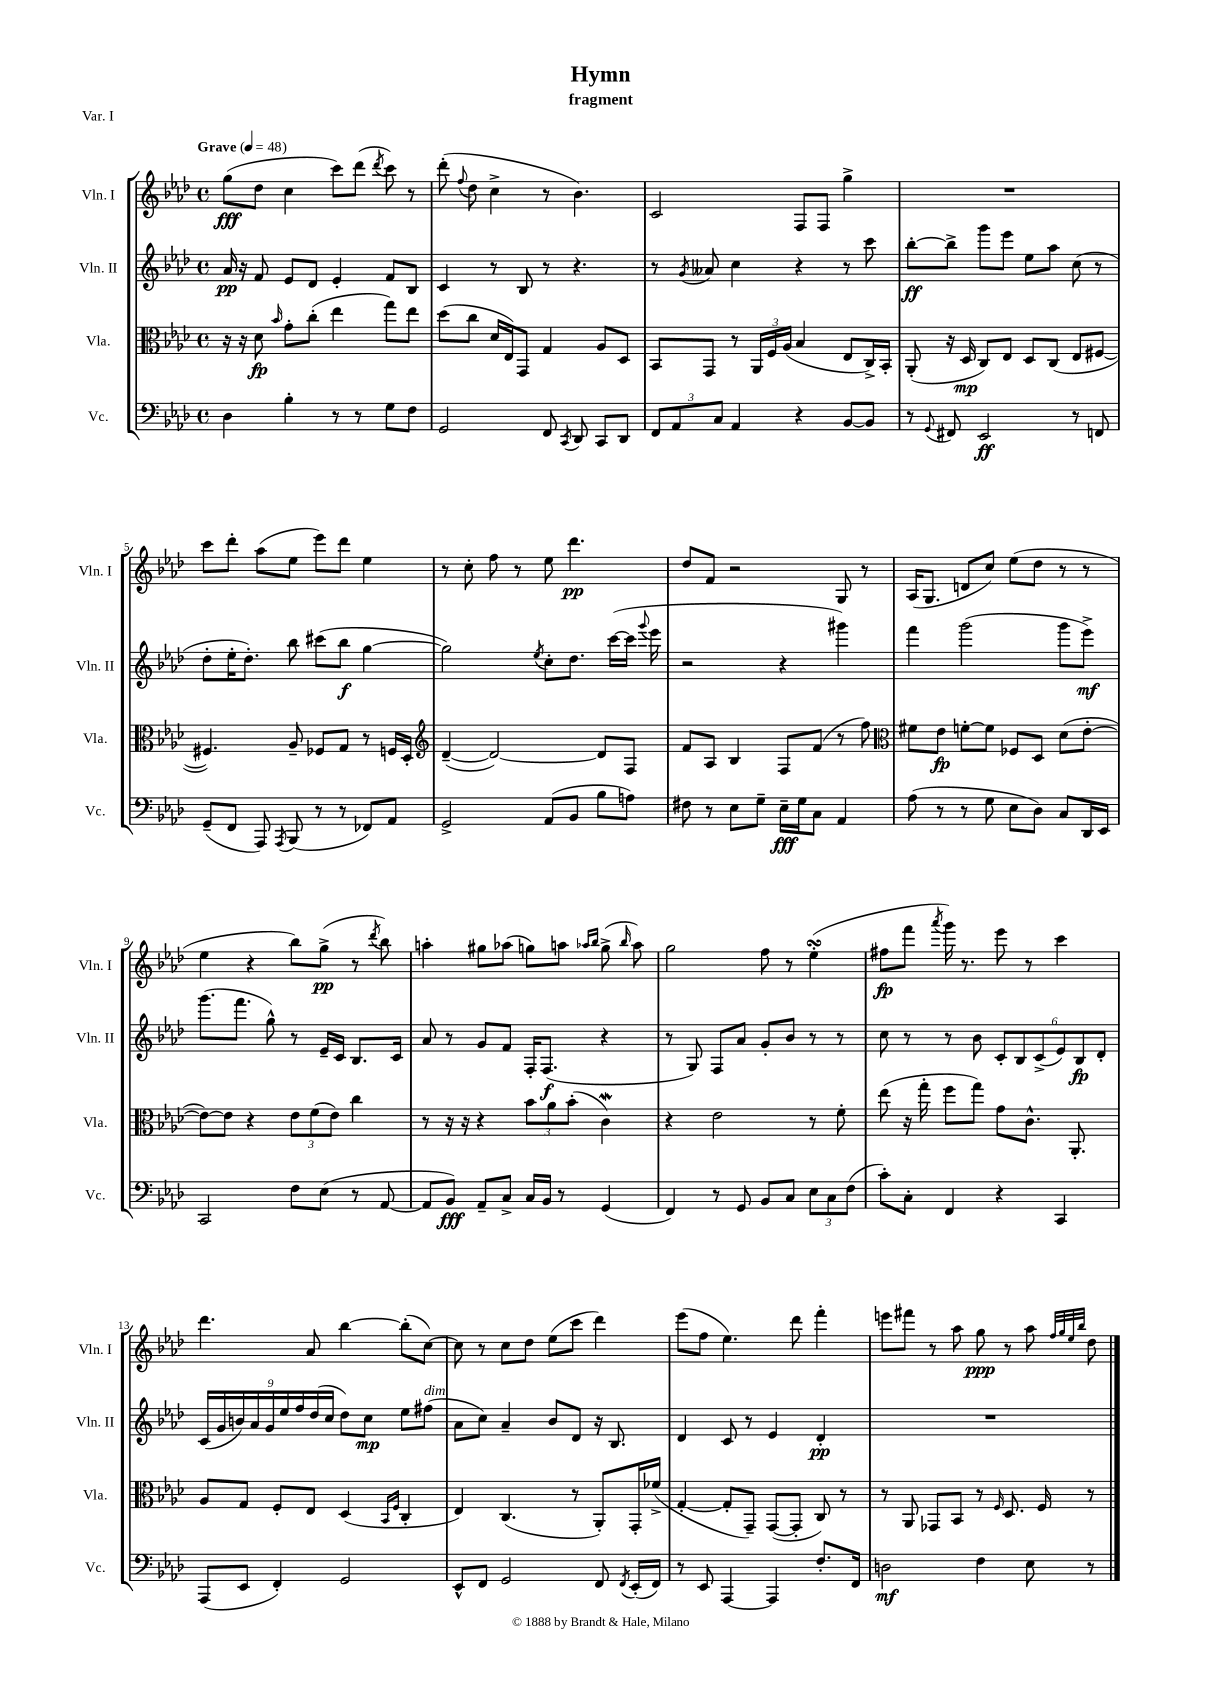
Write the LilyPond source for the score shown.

\header { title = "Hymn" subtitle = "fragment" piece = "Var. I" }
<<
\new StaffGroup <<
\new Staff = "s0" \with { instrumentName = "Vln. I" shortInstrumentName = "Vln. I" } {
    \clef treble \key aes \major \defaultTimeSignature \time 4/4 \tempo "Grave" 4 = 48
    \autoBeamOff g''8[\fff( des''8] c''4 c'''8[) des'''8]( \acciaccatura { des'''8 } c'''8) r8 |
    des'''8-.( \appoggiatura { f''8 } des''8 c''4-> r8 bes'4.) |
    c'2 f8[ f8] g''4-> |
    R1 |
    c'''8[ des'''8]-. aes''8[( ees''8] ees'''8[) des'''8] ees''4 |
    r8 c''8-. f''8 r8 ees''8 des'''4.\pp |
    des''8[ f'8] r2 g8 r8 |
    aes16[( g8.] d'8[ c''8]) ees''8[( des''8] r8 r8 |
    ees''4 r4 bes''8[) g''8]->\pp( r8 \acciaccatura { des'''8 } bes''8) |
    a''4-. gis''8[ aes''8]( g''8[) a''8] \grace { aes''16[ bes''16] } g''8->( \grace { bes''16 } aes''8) |
    g''2 f''8 r8 ees''4-.\turn( |
    fis''8[\fp f'''8] \acciaccatura { aes'''8 } g'''16) r8. ees'''8 r8 c'''4 |
    des'''4. aes'8 bes''4~ bes''8[-.( c''8]~) |
    c''8 r8 c''8[ des''8] ees''8[( c'''8] des'''4) |
    ees'''8[( f''8] ees''4.) des'''8 f'''4-. |
    e'''8[ fis'''8] r8 aes''8 g''8\ppp r8 aes''8 \grace { f''32[ g''32 ees''32 bes''32] } des''8 \bar "|." |
}
\new Staff = "s1" \with { instrumentName = "Vln. II" shortInstrumentName = "Vln. II" } {
    \clef treble \key aes \major \defaultTimeSignature \time 4/4
    \autoBeamOff aes'16\pp r16 f'8 ees'8[ des'8] ees'4-. f'8[ bes8] |
    c'4 r8 bes8 r8 r4. |
    r8 \acciaccatura { g'8 } aeses'8 c''4 r4 r8 c'''8 |
    bes''8[~-.\ff bes''8]-> g'''8[ ees'''8] ees''8[ aes''8] c''8( r8 |
    des''8[-. ees''16-. des''8.]-.) bes''8 cis'''8[( bes''8]\f g''4~ |
    g''2) \acciaccatura { ees''8 } c''8[-. des''8.] c'''16[~( c'''16] \appoggiatura { g'''8 } ees'''16 |
    r2 r4 gis'''4) |
    f'''4 g'''2( g'''8[ ees'''8]->\mf) |
    g'''8.[( f'''8.] g''8-^) r8 ees'16[-- c'16] bes8.[ c'16] |
    aes'8 r8 g'8[ f'8] f16[-. f8.]\f( r4 |
    r8 g8) f8[ aes'8] g'8[-. bes'8] r8 r8 |
    c''8 r8 r8 bes'8 \tuplet 6/4 { c'8[-. bes8 c'8->( ees'8) bes8\fp des'8]-. } |
    \tuplet 9/8 { c'16[( g'16 b'16) aes'16 g'16 ees''16 f''16 des''16( c''16] } des''8[) c''8]\mp ees''8[ fis''8]^\markup { \italic "dim." }( |
    aes'8[ c''8]) aes'4-- bes'8[ des'8] r16 bes8. |
    des'4 c'8 r8 ees'4 des'4-.\pp |
    R1 \bar "|." |
}
\new Staff = "s2" \with { instrumentName = "Vla." shortInstrumentName = "Vla." } {
    \clef alto \key aes \major \defaultTimeSignature \time 4/4
    \autoBeamOff r16 r16 des'8\fp \grace { bes'16 } g'8[-. c''8]-.( ees''4 g''8[) ees''8] |
    des''8[( c''8] des'16[ ees16) g,8] g4 aes8[ des8] |
    bes,8[ g,8] r8 \tuplet 3/2 { aes,16[ f16 aes16]( } bes4 ees8[ c16->) bes,16]-. |
    aes,8-.( r16 des16\mp c8[) ees8] des8[ c8]( ees8[ fis8]~ |
    fis4.) aes8-- fes8[ g8] r8 f16[ des16]-. |
    \clef treble des'4~--( des'2~) des'8[ f8] |
    f'8[ aes8] bes4 f8[ f'8]( r8 f''8) |
    \clef alto fis'8[ ees'8]\fp f'8[~-. f'8] fes8[ des8] des'8[( ees'8]~-. |
    ees'8[~) ees'8] r4 \tuplet 3/2 { ees'8[ f'8( ees'8]) } c''4 |
    r8 r16 r16 r4 \tuplet 3/2 { bes'8[ aes'8 bes'8]-.( } c'4\mordent) |
    r4 ees'2 r8 f'8-. |
    ees''8( r16 g''16-. f''8[ g''8]) g'8[ c'8.]-^ aes,8.-. |
    aes8[ g8] f8[-. ees8] des4( \grace { bes,16[ f16] } c4-. |
    ees4) c4.( r8 aes,8[-.) g,16-. fes'16]->( |
    g4~-. g8[-. g,8]--) g,8[~( g,8]-. c8) r8 |
    r8 aes,8 ges,8[ bes,8] r8 \grace { f16 } des8. f16 r8 \bar "|." |
}
\new Staff = "s3" \with { instrumentName = "Vc." shortInstrumentName = "Vc." } {
    \clef bass \key aes \major \defaultTimeSignature \time 4/4
    \autoBeamOff des4 bes4-. r8 r8 g8[ f8] |
    g,2 f,8 \acciaccatura { c,8 } des,8 c,8[ des,8] |
    \tuplet 3/2 { f,8[ aes,8 c8] } aes,4 r4 bes,8[~ bes,8] |
    r8 \appoggiatura { g,8 } fis,8 ees,2\ff r8 f,8 |
    g,8[--( f,8] aes,,8) \acciaccatura { aes,,8 } bes,,8( r8 r8 fes,8[) aes,8] |
    g,2-> aes,8[( bes,8] bes8[ a8]) |
    fis8 r8 ees8[ g8]-- ees16[--\fff g16 c8] aes,4 |
    aes8( r8 r8 g8 ees8[ des8]) c8[ des,16 ees,16] |
    c,2 f8[ ees8]( r8 aes,8~ |
    aes,8[ bes,8]\fff) aes,8[-- c8]-> c16[ bes,16] r8 g,4( |
    f,4) r8 g,8 bes,8[ c8] \tuplet 3/2 { ees8[ c8 f8]( } |
    c'8[-.) c8]-. f,4 r4 c,4 |
    aes,,8[( ees,8] f,4-.) g,2 |
    ees,8[-^ f,8] g,2 f,8 \acciaccatura { f,8 } ees,16[-.( f,16]) |
    r8 ees,8 aes,,4~ aes,,4 f8.[-. f,16] |
    d2\mf f4 ees8 r8 \bar "|." |
}
>>
>>
